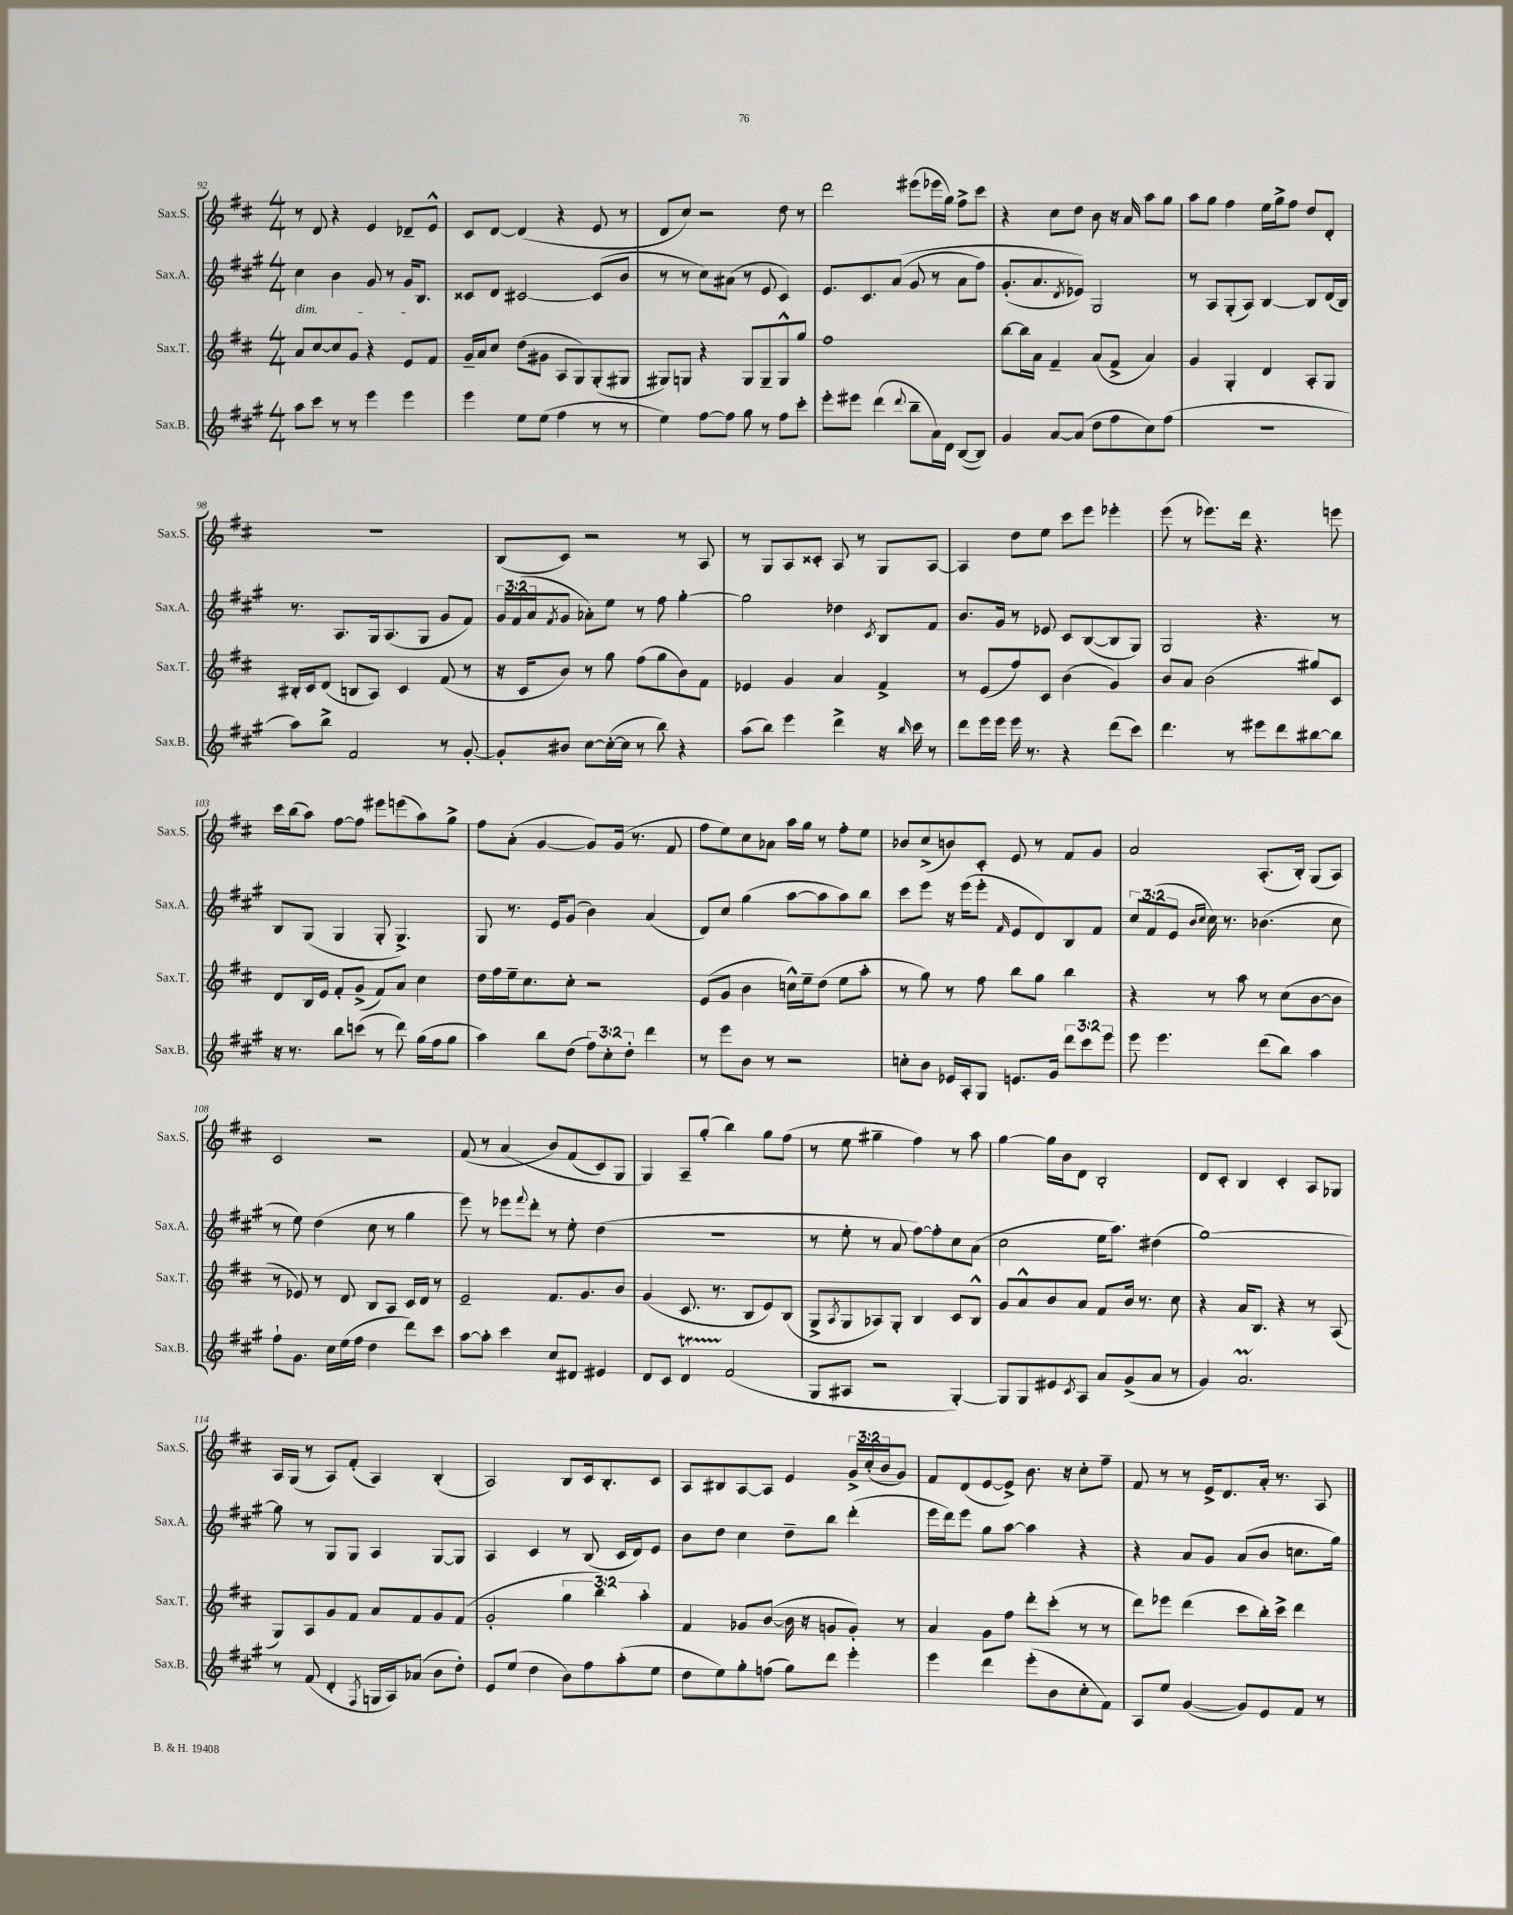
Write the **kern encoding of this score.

**kern	**kern	**kern	**kern
*part4	*part3	*part2	*part1
*staff4	*staff3	*staff2	*staff1
*I"Sax.B.	*I"Sax.T.	*I"Sax.A.	*I"Sax.S.
*I'Sax.B.	*I'Sax.T.	*I'Sax.A.	*I'Sax.S.
*clefG2	*clefG2	*clefG2	*clefG2
*k[f#c#g#]	*k[f#c#]	*k[f#c#g#]	*k[f#c#]
*M4/4	*M4/4	*M4/4	*M4/4
=92	=92	=92	=92
!	!	!LO:TX:b:i:t=dim.	!
8aa\L	8a/L	4cc#\	8r
8ccc#\J	[8cc#/	.	8d/
8r	8cc#/]	4b\	4r
8r	8g/J	.	.
4eee\	4r	8g#/	4e/
.	.	8r	.
4eee\	8e/L	16g#/KL	8d-X~/L
.	.	8.B/J	.
.	8f#/J	.	8e^^/J
=93	=93	=93	=93
4eee\	16g~/LL	8c##X/L	8c#/L
.	16a/J	.	.
.	8cc#/J	8d/J	[8d/J
8ee\L	(8dd\L	[2c#X/	(4d/]
(8ee\J	8g#X\J	.	.
4ff#\	8A/L	.	4r
.	8G/)	.	.
8r	(8G'/	(8c#/L]	8e/
8r	8G#X/J	8b/J	8r
=94	=94	=94	=94
4ee\)	8G#X/L)	8r	8d/L
.	8Gn/J	8r	8cc#/J)
[8ff#\L	4r	8cc#\L)	2r
8ff#\J]	.	(8a#X\J	.
8gg#\	8G/L	8r	.
8r	8G~/	8e/	.
8ff#\L	8G^^/	4c#/)	8dd\
8ccc#'\J	8gg/J	.	8r
=95	=95	=95	=95
8eee'\L	1ff#	8.e/L	2ddd\
8eee#X\J	.	.	.
.	.	8.c#/	.
(4ddd\	.	.	.
.	.	((8a/J	.
8qqddd/	.	.	.
8bb~\L	.	8g#/	(8eee#X\L
16a\L)	.	8r	16eee-X\L
16d\JJ	.	.	16gg\JJ)
([8B/L	.	8a\L	8ff#^\L
8B/J])	.	8ff#\J)	8ccc#\J
=96	=96	=96	=96
4g#/	[8bb\L	(8.g#'/L	4r
.	16bb\L]	.	.
.	16a\JJ	8.a/	.
[8a/L	4f#~/	.	8cc#\L
.	.	8qd/	.
(8a/J]	.	8e-X/J))	8dd\J
8dd\L	(8a/L	2G#/	8b\
8ff#\	8f#^/J	.	16r
.	.	.	16a/
8cc#\)	4a/)	.	8aa\L
(8ff#\J	.	.	8gg\J
=97	=97	=97	=97
1r	4g/	8r	8aa\L
.	.	8A/L	8gg\J
.	4G'/	(8G#'/	4ff#\
.	.	8A/J)	.
.	4d/	[4B/	16ee\LL
.	.	.	16gg^\J
.	.	.	8ff#\J
.	8A'/L	8B/L]	8dd/L
.	8G/J	(16d/L	8d'/J
.	.	16B/JJ)	.
!!LO:LB:g=z
=98	=98	=98	=98
8aa\L)	16B#X'/LL	8.r	1r
.	16c#/J	.	.
8bb^\J	(8d/J	.	.
.	.	8.A/L	.
2f#/	8Bn/L	.	.
.	8A/J)	16G#/k	.
.	.	(8.A/	.
.	4c#/	.	.
.	.	8G#/J	.
8r	(8f#/	8g#/L	.
[8g#'/	8r	8f#/J)	.
=99	=99	=99	=99
8g#'/L]	16r	24g#/LL	(8B/L
.	.	(24f#/	.
.	16c#/KL	.	.
.	.	24a/J	.
.	.	8qf#/	.
8b#X/J	8b/J)	8g#/J	8c#/J)
[8cc#\L	8r	8a-X'\L)	2r
(16cc#'\L_	8gg\	8ee\J	.
16cc#\JJ]	.	.	.
8r	(8ff#\L	8r	.
8bb\)	8gg\	8ff#\	.
4r	8b\)	[4gg#'\	8r
.	8f#\J	.	8A/
=100	=100	=100	=100
(8aa\L	4e-X/	2gg#\]	8r
8bb\J)	.	.	8G/L
4eee\	4g/	.	8A/
.	.	.	8c##X'/J
4ddd^\	4a/	4dd-X\	8A/
.	.	.	8r
.	.	8qc#/	.
16r	4f#^/	8B/L	8G/L
16qqbb/	.	.	.
16ccc#\	.	.	.
8r	.	8f#/J	[8A/J
=101	=101	=101	=101
8ddd\L	8r	8.b/L	4A/]
16eee\L	(8e/L	.	.
16eee\JJ	.	16g#/Jk	.
16eee\	8ff#/)	8r	8dd\L
8.r	.	.	.
.	8c#/J	8e-X/	8ee\J
4r	(4b\	8c#/L	8ccc#\L
.	.	([8B/	8eee\J
(8ddd\L	4g/)	8B/]	4eee-X'\
8ccc#\J)	.	8G#/J)	.
=102	=102	=102	=102
4.ddd\	8b/L	2G#/	(8eee\
.	8a/J	.	8r
.	(2b\	.	8.eee-X\L)
8r	.	.	.
.	.	.	16ddd\Jk
8eee#X\L	.	4.r	4.r
8ddd\	.	.	.
[8bb#X\	8gg#X/L)	.	.
8bb#\J]	8c#/J	8r	8eeen\
!!LO:LB:g=z
=103	=103	=103	=103
16r	8d/L	8B/L	16ccc#\LL
8.r	.	.	(16bb\J
.	16B/L	(8G#/J	8aa\J)
.	16e/JJ	.	.
8bb\L	8f#'/L	4G#/	[8ff#\L
(8cccn\J	(8g^/J	.	8ff#\J]
8r	8f#/L)	8G#'/	8eee#X\L
8ddd\)	8a/J	4.G#^/)	(8eeen\
(16gg#\LL	4cc#\	.	8aa\)
16ff#\J	.	.	.
8gg#\J	.	.	8gg^\J
=104	=104	=104	=104
4aa\)	16dd\LL	8G#/	8ff#\L
.	16ff#\	.	.
.	16ee~\J	8.r	(8a'\J
.	8.cc#\	.	.
8bb\L	.	.	[4g/
.	.	16e/KL	.
(8dd\J	8cc#'\J	(8g#/J	.
12ff#\L)	2r	4b\)	8g/L])
12cc#'\	.	.	.
.	.	.	(16g/Jk
12dd'\J	.	.	.
.	.	.	8.r
4ddd\	.	(4a/	.
.	.	.	8f#/
=105	=105	=105	=105
8r	(8e/L	8d/L)	8ff#\L
8eee\L	8g/J	8cc#/J	8ee\)
8b\J	4b\	(4gg#\	8cc#\
8r	.	.	8a-X\J
2r	16ccn^^\LL)	[8aa\L	16aa\LL
.	16ee~\J	.	16gg\JJ
.	(8dd\J	8aa\]	8r
.	8ee\L	8aa\)	8ff#'\L
.	8aa'\J	8bb\J	8ee\J
=106	=106	=106	=106
8ccn'\L	8r	8ccc#\L	8b-X/L
8b\J	8gg\)	8eee\J	(8cc#^/
16e-X/LL	8r	16r	8bn/)
16A'/J	.	(16eee\KL	.
8G#/J	8ff#\	8eee'\J	8c#'/J
.	.	16qqf#/	.
8.en/L	8bb\L	8e/L	8e/
.	8gg\J	8d/)	8r
16g#/Jk	.	.	.
12ddd\L	4bb\	8B/	8f#/L
12ccc#\	.	.	.
.	.	8f#/J	8g/J
12eee\J	.	.	.
=107	=107	=107	=107
8eee\	4r	12cc#/L	2a/
.	.	(12f#/	.
4.eee\	.	.	.
.	.	12e/J	.
.	.	16qqb/LL	.
.	.	16qqcc#/JJ	.
.	8r	16cc#\)	.
.	.	8.r	.
.	8aa\	.	.
(8ddd\L	8r	(4.b-X\	(8.A'/L
8bb\J)	(8cc#\L	.	.
.	.	.	16B'/Jk)
4aa\	[8b\	.	(8G/L
.	8b\J]	8cc#\	8A/J)
!!LO:LB:g=z
=108	=108	=108	=108
8ff#`\L	8r	8r	2c#/
8.g#\J	8e-X/)	8ee\)	.
.	8r	(4dd\	.
16cc#\LL	.	.	.
(16ee\	8d/	.	.
16ff#\JJ	.	.	.
4dd\	8B/L	8cc#\	2r
.	8A/J	8r	.
8ddd\L)	16c#/LL	4gg#\	.
.	16d/JJ	.	.
8ccc#\J	8r	.	.
=109	=109	=109	=109
[8aa\L	2e~/	8eee\)	(8f#/
8aa'\J]	.	8r	8r
4ccc#\	.	8eee-X\L	(4a/
.	.	8qqfff#/	.
.	.	8ddd'\J	.
8cc#/L	8.f#/L	8r	8b/L)
8d#X/J	.	8ee'\	(8f#/
.	8.g/	.	.
4e#X/	.	(4dd\	8c#/)
.	8b/J	.	8G/J
=110	=110	=110	=110
8d/L	(4g/	1r	4G/)
8c#/J	.	.	.
4dT/	8.c#/	.	8A~/L
.	.	.	(8gg'/J
.	8.r	.	.
(2f#/	.	.	4bb\)
.	8B/L	.	.
.	8e/)	.	8gg\L
.	(8B/J	.	(8ff#\J
=111	=111	=111	=111
8G#/L	8G^/L	8r	8r
.	8qA/	.	.
8A#X/J	8G/	8ee'\	8ee\
2r	8A-X/)	8r	4gg#X~\
.	8G'/J	8a/	.
.	4B/	[8ff#\L)	4ff#\)
.	.	8ff#'\]	.
[4G#'/)	8c#/L	8cc#\	8r
.	8B^^/J	(8a\J	8aa\
=112	=112	=112	=112
8G#/L]	8g/L	2cc#\	[4gg\
8G#/	8a^^/	.	.
8e#X/	8b/	.	16gg\LL]
.	.	.	16b\J
8qc#/	.	.	.
8A/J	8a/J	.	8d\J
8a/L	8f#/L	16ee\KL	2B'/
.	.	8.aa\J)	.
(8g#^/	16b/Jk	.	.
.	8.r	.	.
8a/J	.	(4dd#X\	.
8r	8cc#\	.	.
=113	=113	=113	=113
4g#/)	4r	[1gg#)	8d/L
.	.	.	8c#'/J
2.aM/	16a/KL	.	4B/
.	8.B/J	.	.
.	4r	.	4c#'/
.	8r	.	8A/L
.	(8A/	.	8G-X/J
!!LO:LB:g=z
=114	=114	=114	=114
8r	8G/L)	8gg#\]	16A/LL
.	.	.	(16G/JJ
(8f#/	8A/	8r	8r
4d'/	8g/	8G#/L	8A/L)
.	8f#/J	8G#/J	(8f#'/J
8qF#/	.	.	.
16Gn/LL	8a/L	4A/	4A/)
16A/J)	.	.	.
(8a-X/J	8f#/	.	.
8b\L	8g/	[8G#/L	(4B'/
8dd'\J)	(8f#/J	8G#/J]	.
=115	=115	=115	=115
8e/L	2g'/	4A/	2A/)
(8ee/J	.	.	.
4dd\	.	4c#/	.
8b\L)	6gg\	8r	8B/L
8ff#\	.	(8B/	16c#/k
.	6bb\)	.	.
.	.	.	8.B'/
(8aa'\	.	16c#/LL	.
.	.	16d/J)	.
.	6aa'\	.	.
8ee\J	.	8e/J	8c#/J
=116	=116	=116	=116
8dd\L	4f#/	8b\L	8A/L
8ee\)	.	8dd\J	8B#X/
8gg#'\	8g-X/L	4cc#\	[8A/
(8ffn\J	([8b/J	.	8A/J]
8gg#\L)	16b\]	8dd~\L	4e/
.	16r	.	.
8ddd\J	8gn/L	8bb\J	.
4eee'\	8g'/J)	(4ddd'\	24g^/LL
.	.	.	(24cc#'/
.	.	.	24b/J
.	8r	.	8g/J)
=117	=117	=117	=117
4eee\	4a/	16eee\LL	8f#/L
.	.	16ddd\J)	.
.	.	8eee\J	(8d/
4ddd\	8g\L	8gg#\L	[8e/
.	8ff#\J	[8aa\J	8e^/J])
(8eee'\L	8ddd'\L	4aa\]	8.b\
8b\	(8ccc#'\J	.	.
.	.	.	16r
8cc#'\	8r	4r	8cc#'\L
8f#\J)	8r	.	8ff#~\J
=118	=118	=118	=118
8A/L	8ddd\L)	4r	8f#/
8ee/J	8eee-X\J	.	8r
([4g#/	(4ddd\	8a/L	8r
.	.	8g#/J	16e^/KL
.	.	.	8.d/
8g#/L])	8ccc#\L	(8a/L	.
8e/	16bb'\L)	8b/J	16a'/Jk
.	16ccc#^\JJ	.	8.r
8f#/J	4ddd\	8.ccn\L	.
8r	.	.	8A/
.	.	16gg#\Jk)	.
==	==	==	==
*-	*-	*-	*-
